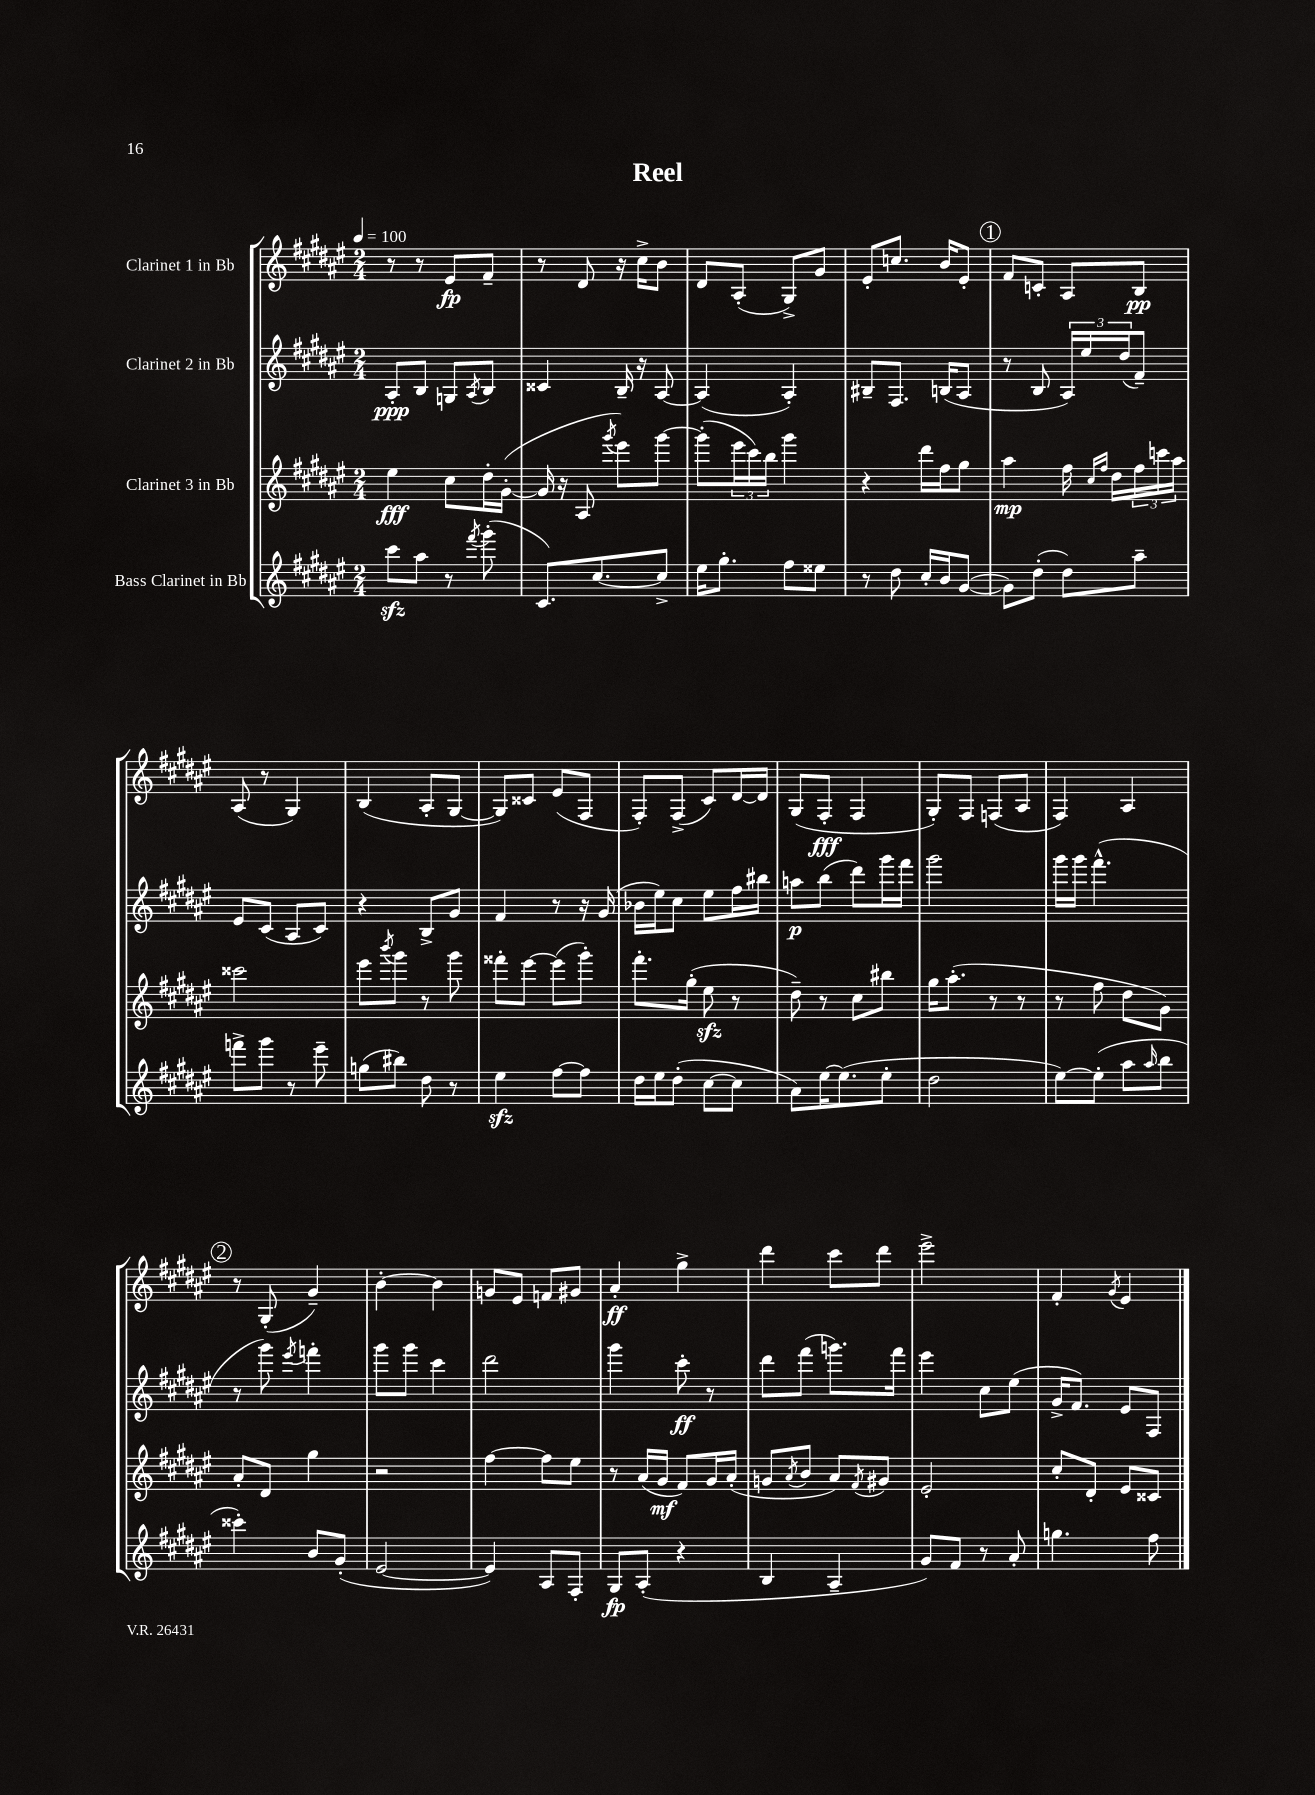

**kern	**kern	**kern	**kern
*staff4	*staff3	*staff2	*staff1
*clefG2	*clefG2	*clefG2	*clefG2
*k[f#c#g#d#a#e#]	*k[f#c#g#d#a#e#]	*k[f#c#g#d#a#e#]	*k[f#c#g#d#a#e#]
*M2/4	*M2/4	*M2/4	*M2/4
*MM100	*MM100	*MM100	*MM100
8ccc#	4ee#	8A#'	8r
8aa#	.	8B	8r
8r	8cc#	8G	8e#
8qfff#	.	8qA#	.
(8ggg#'	16dd#'	8B	8f#~
.	([16g#'	.	.
=	=	=	=
8.c#)	16g#]	4c##	8r
.	16r	.	.
.	8A#	.	8d#
[8.cc#	.	.	.
.	8qggg#	.	.
.	8eee#)	16B~	16r
.	.	16r	16cc#^
8cc#^]	[8ggg#	[8A#	8b
=	=	=	=
16ee#	(8ggg#']	(4A#]	8d#
8.gg#'	.	.	.
.	24eee#	.	(8A#'
.	24ccc#)	.	.
.	24bb	.	.
8ff#	4ggg#	4A#')	8G#^)
8ee##	.	.	8g#
=	=	=	=
8r	4r	8B#~	8e#'
8dd#	.	8.F#	8.cc
16cc#'	16ddd#	.	.
16b	16ff#	(16B	16b
([8g#	8gg#	8A#	8e#'
=	=	=	=
8g#])	4aa#	8r	8f#
(8dd#'	.	8B	8c'
8dd#)	16ff#	24A#)	8A#
.	.	24ee#	.
.	16qqcc#	.	.
.	16qqff#	.	.
.	16dd#	.	.
.	.	(24dd#	.
8aa#~	24ff#	8f#~)	8B
.	24ccc	.	.
.	24aa#	.	.
=	=	=	=
8fff^	2ccc##	8e#	(8A#
8ggg#	.	(8c#	8r
8r	.	8A#	4G#)
8eee#~	.	8c#)	.
=	=	=	=
(8gg	8eee#	4r	(4B
.	8qbbb	.	.
8bb#)	8ggg#	.	.
8dd#	8r	8B^	8A#'
8r	8ggg#	8g#	[8G#
=	=	=	=
4ee#	8fff##'	4f#	8G#])
.	[8eee#	.	8c##
[8ff#	(8eee#]	8r	(8e#
8ff#]	8ggg#')	16r	8F#
.	.	(16g#	.
=	=	=	=
16dd#	8.fff#'	16b-	8F#')
16ee#	.	16ee#)	.
(8dd#'	.	8cc#	(8F#^
.	(16gg#'	.	.
[8cc#	8ee#	8ee#	8c#)
8cc#]	8r	16ff#	[16d#
.	.	16bb#	16d#]
=	=	=	=
8a#)	8dd#~)	8aa	(8G#
[16ee#	8r	(8bb	8F#'
(8.ee#]	.	.	.
.	8cc#	8ddd#)	4F#
8ee#'	8bb#	16ggg#	.
.	.	16fff#	.
=	=	=	=
2dd#	16gg#	2ggg#	8G#')
.	(8.aa#'	.	.
.	.	.	8F#
.	8r	.	(8F
.	8r	.	8A#
=	=	=	=
[8ee#)	8r	16ggg#	4F#)
.	.	16ggg#	.
(8ee#']	8ff#	(4.fff#^^	.
8aa#	8dd#	.	4A#
16qqaa#	.	.	.
8bb	8g#)	.	.
=	=	=	=
4ccc##')	8a#'	8r	8r
.	8d#	8ggg#)	(8G#'
.	.	8qeee#	.
8b	4gg#	4fff'	4g#~)
(8g#'	.	.	.
=	=	=	=
[2e#	2r	8ggg#	[4b'
.	.	8ggg#	.
.	.	4ccc#	4b]
=	=	=	=
4e#])	[4ff#	2ddd#	8g
.	.	.	8e#
8A#	8ff#]	.	8f
8F#'	8ee#	.	8g#
=	=	=	=
8G#	8r	4ggg#	4a#'
(8A#'	(16a#	.	.
.	16g#	.	.
4r	8f#)	8ccc#'	4gg#^
.	16g#	8r	.
.	(16a#'	.	.
=	=	=	=
4B	8g	8ddd#	4ddd#
.	8qa#	.	.
.	8b	(8fff#	.
4A#~	8a#)	8.ggg)	8ccc#
.	8qf#	.	.
.	8g#	.	8ddd#
.	.	16fff#	.
=	=	=	=
8g#)	2e#'	4eee#	2eee#^
8f#	.	.	.
8r	.	8cc#	.
8a#'	.	(8ee#	.
=	=	=	=
4.gg	8cc#'	16g#^	4f#'
.	.	8.f#)	.
.	8d#'	.	.
.	.	.	8qg#
.	8e#	8e#	4e#
8ff#	8c##	8F#	.
==	==	==	==
*-	*-	*-	*-
